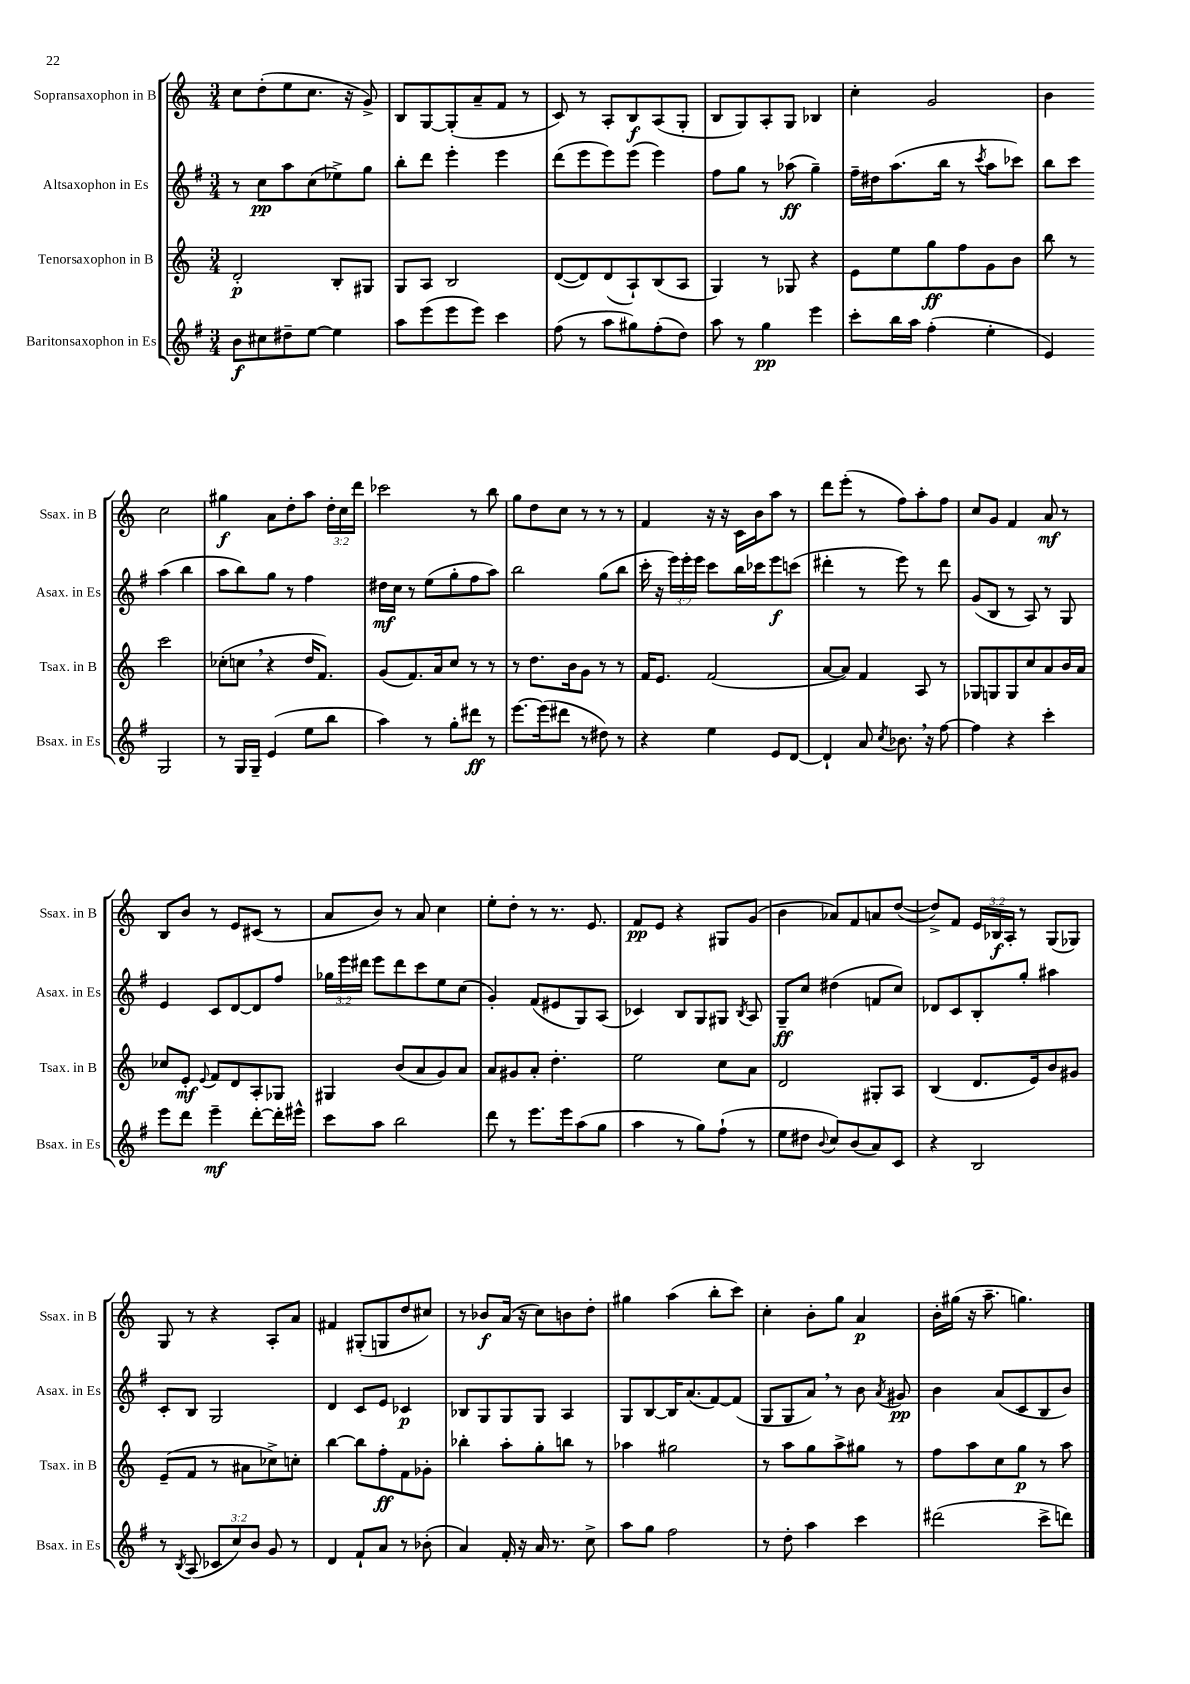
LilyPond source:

<<
\new StaffGroup <<
\new Staff = "s0" \with { instrumentName = "Sopransaxophon in B" shortInstrumentName = "Ssax. in B" } {
    \clef treble \key c \major \numericTimeSignature \time 3/4 \override Staff.TupletNumber.text = #tuplet-number::calc-fraction-text
    \autoBeamOff c''8[ d''8-.( e''8 c''8.] r16 g'8->) |
    b8[ g8~ g8-.( a'8-- f'8] r8 |
    c'8) r8 a8[-. b8\f a8( g8]-. |
    b8[ g8) a8-. g8] bes4 |
    c''4-. g'2 |
    b'4 c''2 |
    gis''4\f a'8[ d''8-. a''8] \tuplet 3/2 { d''16[-. c''16 d'''16] } |
    ces'''2 r8 b''8 |
    g''8[ d''8 c''8] r8 r8 r8 |
    f'4 r16 r16 c'16[ b'16 a''8] r8 |
    d'''8[ e'''8]-.( r8 f''8[) a''8-. f''8] |
    c''8[ g'8] f'4 a'8\mf r8 |
    b8[ b'8] r8 e'8[ cis'8]( r8 |
    a'8[ b'8]) r8 a'8 c''4 |
    e''8[-. d''8]-. r8 r8. e'8. |
    f'8[\pp e'8] r4 gis8[ g'8]( |
    b'4 aes'8[) f'8 a'8 d''8]~( |
    d''8[->) f'8] \tuplet 3/2 { e'16[ bes16\f a16]-. } r8 g8[( ges8]) |
    g8 r8 r4 a8[-. a'8] |
    fis'4 gis8[-.( g8 d''8 cis''8]) |
    r8 bes'8[\f a'16]( r16 c''8[) b'8 d''8]-. |
    gis''4 a''4( b''8[-. c'''8]) |
    c''4-. b'8[-. g''8] a'4\p |
    b'16[-. gis''16]( r16 a''8.-- g''4.) \bar "|." |
}
\new Staff = "s1" \with { instrumentName = "Altsaxophon in Es" shortInstrumentName = "Asax. in Es" } {
    \clef treble \key g \major \numericTimeSignature \time 3/4 \override Staff.TupletNumber.text = #tuplet-number::calc-fraction-text
    \autoBeamOff r8 c''8[\pp a''8 c''8( ees''8->) g''8] |
    b''8[-. d'''8] e'''4-. e'''4 |
    d'''8[( e'''8 e'''8) e'''8]( e'''4) |
    fis''8[ g''8] r8 aes''8\ff( g''4--) |
    fis''16[-- dis''16 a''8.( b''16] r8 \acciaccatura { c'''8 } a''8[ ces'''8]) |
    b''8[ c'''8] a''4( b''4 |
    a''8[ b''8) g''8] r8 fis''4 |
    dis''16[\mf c''16] r8 e''8[( g''8-. fis''8 a''8]) |
    b''2 g''8[( b''8] |
    c'''16-. r16 \tuplet 3/2 { e'''16[) e'''16-. e'''16] } c'''8[ b''16 ces'''16 e'''8\f c'''8]( |
    dis'''4-. r8 e'''8) r8 dis'''8 |
    g'8[( b8] r8 a8) r8 g8 |
    e'4 c'8[ d'8~ d'8 fis''8] |
    \tuplet 3/2 { ges''16[ e'''16 dis'''16] } e'''8[ dis'''8 c'''8 e''8 c''8]( |
    g'4-.) fis'8[( eis'8 g8) a8]( |
    ces'4) b8[ g8 gis8] \acciaccatura { b8 } a8 |
    g8[--\ff c''8] dis''4( f'8[ c''8]) |
    des'8[ c'8 b8-. g''8]-. ais''4 |
    c'8[-. b8] g2 |
    d'4 c'8[ e'8] ces'4\p |
    bes8[ g8 g8 g8] a4 |
    g8[ b8~ b16 a'8.( fis'8~) fis'8]( |
    g8[ g8 a'8]) \breathe r8 b'8 \acciaccatura { a'8 } gis'8\pp |
    b'4 a'8[( c'8 b8 b'8]) \bar "|." |
}
\new Staff = "s2" \with { instrumentName = "Tenorsaxophon in B" shortInstrumentName = "Tsax. in B" } {
    \clef treble \key c \major \numericTimeSignature \time 3/4
    \autoBeamOff d'2-.\p b8[-. gis8] |
    g8[ a8] b2 |
    d'8[~( d'8) d'8( a8-!) b8( a8] |
    g4) r8 ges8 r4 |
    e'8[ e''8 g''8\ff f''8 g'8 b'8] |
    b''8 r8 c'''2 |
    ces''8[-.( c''8] \breathe r4 d''16[ f'8.]) |
    g'8[( f'8.) a'16 c''8] r8 r8 |
    r8 d''8.[ b'16 g'8] r8 r8 |
    f'16[ e'8.] f'2( |
    a'8[~ a'8]) f'4 a8 r8 |
    ges8[ g8 g8 c''8 a'8 b'16 a'16] |
    ces''8[ e'8]-.\mf \appoggiatura { e'8 } f'8[ d'8 a8-. ges8] |
    gis4 b'8[( a'8 g'8) a'8] |
    a'8[ gis'8 a'8]-. d''4.-. |
    e''2 c''8[ a'8] |
    d'2 gis8[-. a8] |
    b4( d'8.[ e'16) b'8 gis'8] |
    e'8[--( f'8] r8 ais'8[ ces''8->) c''8]-. |
    b''4~ b''8[ f''8-.\ff f'8 ges'8]-. |
    bes''4-. a''8[-. g''8-. b''8] r8 |
    aes''4 gis''2 |
    r8 a''8[ g''8 a''8-> gis''8] r8 |
    f''8[ a''8 c''8 g''8]\p r8 a''8 \bar "|." |
}
\new Staff = "s3" \with { instrumentName = "Baritonsaxophon in Es" shortInstrumentName = "Bsax. in Es" } {
    \clef treble \key g \major \numericTimeSignature \time 3/4 \override Staff.TupletNumber.text = #tuplet-number::calc-fraction-text
    \autoBeamOff b'8[\f cis''8 dis''8-- e''8]~ e''4 |
    a''8[ e'''8( e'''8 e'''8]) c'''4 |
    fis''8( r8 a''8[ gis''8) fis''8-.( d''8]) |
    a''8 r8 g''4\pp e'''4 |
    c'''8[-. b''16 a''16] fis''4-.( e''4-. |
    e'4) g2 |
    r8 g16[ g16]-- e'4( e''8[ b''8] |
    a''4) r8 g''8[-. dis'''8]\ff r8 |
    e'''8.[~ e'''16( dis'''8] r8 dis''8) r8 |
    r4 e''4 e'8[ d'8]~ |
    d'4-! a'8 \acciaccatura { c''8 } bes'8. \breathe r16 fis''8~ |
    fis''4 r4 c'''4-. |
    e'''8[ d'''8] e'''4--\mf d'''8[~-. d'''16-. eis'''16]-^ |
    c'''8[ a''8] b''2 |
    d'''8 r8 e'''8.[ e'''16 a''8( g''8] |
    a''4 r8 g''8[) fis''8]-!( r8 |
    e''8[ dis''8] \appoggiatura { b'8 } c''8[) b'8( a'8) c'8] |
    r4 b2 |
    r8 \acciaccatura { b8 } a8( \tuplet 3/2 { ces'8[ c''8) b'8] } g'8 r8 |
    d'4 fis'8[-! a'8] r8 bes'8-.( |
    a'4) fis'16-. r16 a'16 r8. c''8-> |
    a''8[ g''8] fis''2 |
    r8 d''8-. a''4 c'''4 |
    dis'''2( c'''8[-> d'''8]) \bar "|." |
}
>>
>>
\layout { \context { \Score \remove "Bar_number_engraver" } }
